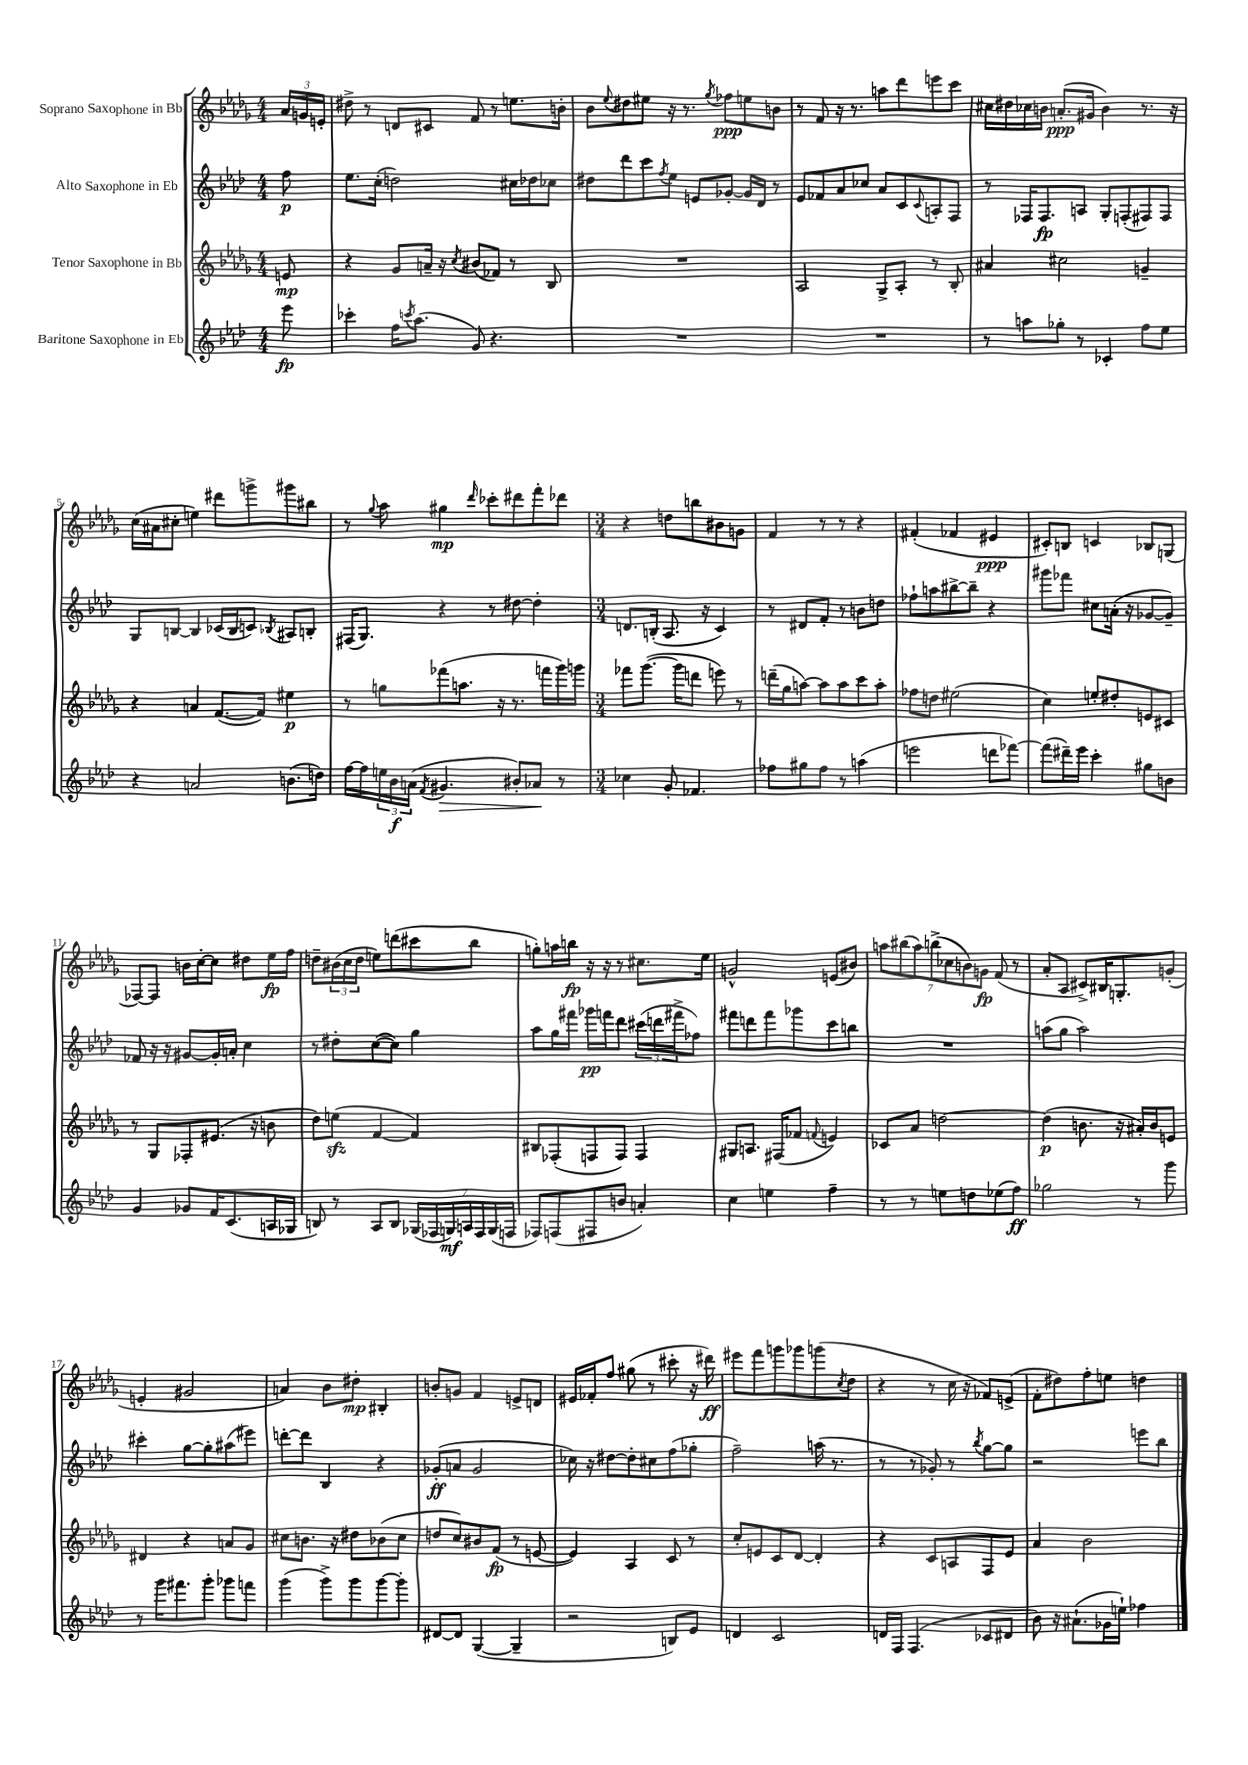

**kern	**kern	**kern	**kern
*staff4	*staff3	*staff2	*staff1
*clefG2	*clefG2	*clefG2	*clefG2
*k[b-e-a-d-]	*k[b-e-a-d-g-]	*k[b-e-a-d-]	*k[b-e-a-d-g-]
*M4/4	*M4/4	*M4/4	*M4/4
8eee-	8e	8ff	24a-
.	.	.	24g
.	.	.	24e'
=	=	=	=
4ccc-'	4r	8.ee-	8dd#^
.	.	.	8r
.	.	(16cc'	.
16ff	8g-	2dd)	8d
8qccc	.	.	.
(8.aa-	.	.	.
.	16a~	.	8c#
.	16r	.	.
.	8qcc	.	.
8g)	(8b#	.	8f
4.r	8f-)	.	8r
.	8r	16cc#	8.ee
.	.	16dd-	.
.	8B-	8cc-	.
.	.	.	16b'
=	=	=	=
1r	1r	8dd#	8b-
.	.	.	8qqee-
.	.	8ddd-	8dd#
.	.	8ccc	8ee#
.	.	8qff	.
.	.	8ee-	16r
.	.	.	8.r
.	.	8e	.
.	.	.	8qgg-
.	.	[8g-'	8ff-
.	.	16g-]	8ee
.	.	16d-	.
.	.	8r	8b
=	=	=	=
1r	2A-	8e-	8r
.	.	8f-	8f
.	.	8a-	16r
.	.	.	8.r
.	.	8cc-	.
.	8G-^	8a-	8aa
.	8A-'	8c	8ddd-
.	.	8qqc	.
.	8r	8A'	8eee
.	8B-'	8F	8ccc
=	=	=	=
8r	4a#	8r	16cc#
.	.	.	16dd#
8aa	.	16F-	16cc-
.	.	8.F-	16b
8gg-'	2cc#	.	(8.a'
8r	.	8A	.
.	.	.	16g#
4c-'	.	8G'	4b)
.	.	(8F'	.
8ff	4g~	8F#)	8.r
8ee-	.	8F#	.
.	.	.	16r
=	=	=	=
4r	4r	8G	(16cc
.	.	.	16a#
.	.	[8B	8cc#'
2a	4a	4B]	4ee)
.	([8.f	(16c-	8ddd#
.	.	16B	.
.	.	8c)	8ggg^
.	16f])	.	.
.	.	8qB-	.
(8.b	4ee#	8A#	8ggg#
.	.	8B'	8bb#
16dd)	.	.	.
=	=	=	=
[16ff	8r	(16F#	8r
16ff]	.	8.G)	.
.	.	.	8qqgg-
24ee	8gg	.	8aa-
24b-	.	.	.
(24a	.	.	.
8qf	.	.	.
4.g#	(8fff-	4r	4gg#
.	8.aa	.	.
.	.	.	16qqddd-
.	.	8r	8ccc-'
.	16r	.	.
8b#')	8.r	[8dd#	8ddd#
8a-	.	4dd#']	8fff'
.	16fff	.	.
8r	16ggg-)	.	8ddd-
.	16ggg	.	.
=	=	=	=
*M3/4	*M3/4	*M3/4	*M3/4
4cc-	8fff-	8.d	4r
.	([8.ggg-	.	.
.	.	(16B'	.
8g'	.	8.A-	8dd
.	16ggg-]	.	.
4.f-	8ddd	.	8bb
.	.	16r	.
.	8eee)	4c)	8b#
.	8r	.	8g
=	=	=	=
8ff-	(16ddd~	8r	4f
.	16gg-	.	.
8gg#	[8aa)	8d#	.
8ff-	8aa]	8f'	8r
8r	8aa	8r	8r
(4aa	8ccc	8b	4r
.	8aa'	8dd	.
=	=	=	=
2eee	8ff-	8ff-`	(4f#'
.	8dd	8aa	.
.	(2ee#	[8bb#^	4f-
.	.	8bb#~]	.
8ddd	.	4r	4e#
[8fff-)	.	.	.
=	=	=	=
(8fff-]	4cc)	8ggg#	8c#')
16ddd#~)	.	8fff-	8B
16eee-	.	.	.
4ccc'	8ee'	8cc#	4c
.	8dd#'	(16a'	.
.	.	16r	.
8gg#	8e	[8g-	8B-
8b	8c#	8g-~])	(8G
=	=	=	=
4g	8r	8f-	[8F-)
.	8G-	16r	8F-]
.	.	16r	.
8g-	8F-'	[8g#	16b
.	.	.	[16cc'
16f	(8.e#	16g#']	8cc]
(8.c	.	16a'	.
.	.	4cc	8dd#
.	16r	.	.
16A	8b	.	16ee-
16G-	.	.	16ff
=	=	=	=
8B)	8dd-)	8r	8dd~
8r	(8ee	8dd#'	(24b#
.	.	.	24cc
.	.	.	24dd
8A-	[4f	([8cc	8ee)
8B	.	8cc])	(8ddd
(28G-	4f])	4gg	8ccc#
28F-	.	.	.
28G)	.	.	.
28A	.	.	.
.	.	.	8bb-
28F-	.	.	.
(28G	.	.	.
28F	.	.	.
=	=	=	=
8F-)	8B#	8aa-	8gg')
(8F	(8F-'	16gg	16aa
.	.	16fff#	16bb
8F#	8F	16ggg-	16r
.	.	16fff	16r
8b	8F)	8ddd-	8r
4a')	4F	(24ccc#	8.cc#
.	.	24ddd	.
.	.	24fff#^	.
.	.	8ff-)	.
.	.	.	16ee-
=	=	=	=
4cc	8G#	8fff#	2g^^
.	8.A	8ddd	.
4ee	.	8fff#	.
.	(16F#	.	.
.	8f-	8ggg-	.
.	8qqf	.	.
4ff~	4e)	8ccc	(8e
.	.	8bb	8b#)
=	=	=	=
8r	8c-	2.r	14aa
.	.	.	(14bb#
8r	8a-	.	.
.	.	.	14aa)
.	.	.	(14bb^
8ee	[2dd	.	.
.	.	.	14cc-
.	.	.	14b)
8dd	.	.	.
.	.	.	14g
(8ee-	.	.	(8f
8ff)	.	.	8r
=	=	=	=
2gg-	(4dd]	(8aa	8a-'
.	.	8gg	8A-
.	8.b	2aa)	8c#^)
.	.	.	16B#
.	16r	.	8.G'
8r	16a#')	.	.
.	16b	.	.
8ggg	8e	.	(8g'
=	=	=	=
8r	4d#	4ccc#'	4e'
16ggg	.	.	.
8.fff#	.	.	.
.	4r	[8gg	2g#
8ggg'	.	8gg']	.
8ggg-	8a	(8aa#	.
8fff	8g-	8eee#)	.
=	=	=	=
(4ggg	8cc#	[8ddd'	4a)
.	8.b	8ddd]	.
8ggg^)	.	4B-	8b-
.	16r	.	.
8ggg	8dd#	.	8dd#'
[8ggg	(8b-	4r	4B#'
8ggg']	8cc#	.	.
=	=	=	=
[8d#	8dd	(8g-'	8b'
8d#]	8cc)	8a	8g
([4G	8b#	2g-	4f
.	(8f	.	.
4G~]	8r	.	8e^
.	[8e	.	8d
=	=	=	=
2r	4e])	16cc-)	16e#
.	.	16r	16f-'
.	.	[8dd#	8ff
.	4A-	8dd#']	(8gg#
.	.	8cc#	8r
8B)	8c	(8ff	8ccc#'
8e-	8r	8gg-'	16r
.	.	.	16ddd#)
=	=	=	=
4d	8cc'	2ff~)	8eee#
.	8e	.	8fff
2c	8c	.	8ggg
.	[8d-	.	8ggg-
.	4d-']	(16aa	(8ggg
.	.	8.r	.
.	.	.	8qcc
.	.	.	8dd-
=	=	=	=
16d	4r	8r	4r
16F	.	.	.
(4.F	.	8r	.
.	8c	8g-')	8r
.	8A	8r	16cc
.	.	.	16r
.	.	8qbb-	.
8c-	8F	[8gg	8f-)
8d#	8e-	8gg]	(8e^
=	=	=	=
8b-)	4a-	2r	8f'
16r	.	.	8dd#)
(8.a#`	.	.	.
.	2b-	.	8ff'
16g-	.	.	8ee
16ee`)	.	.	.
4ff-	.	8eee	4dd
.	.	8bb-	.
==	==	==	==
*-	*-	*-	*-
